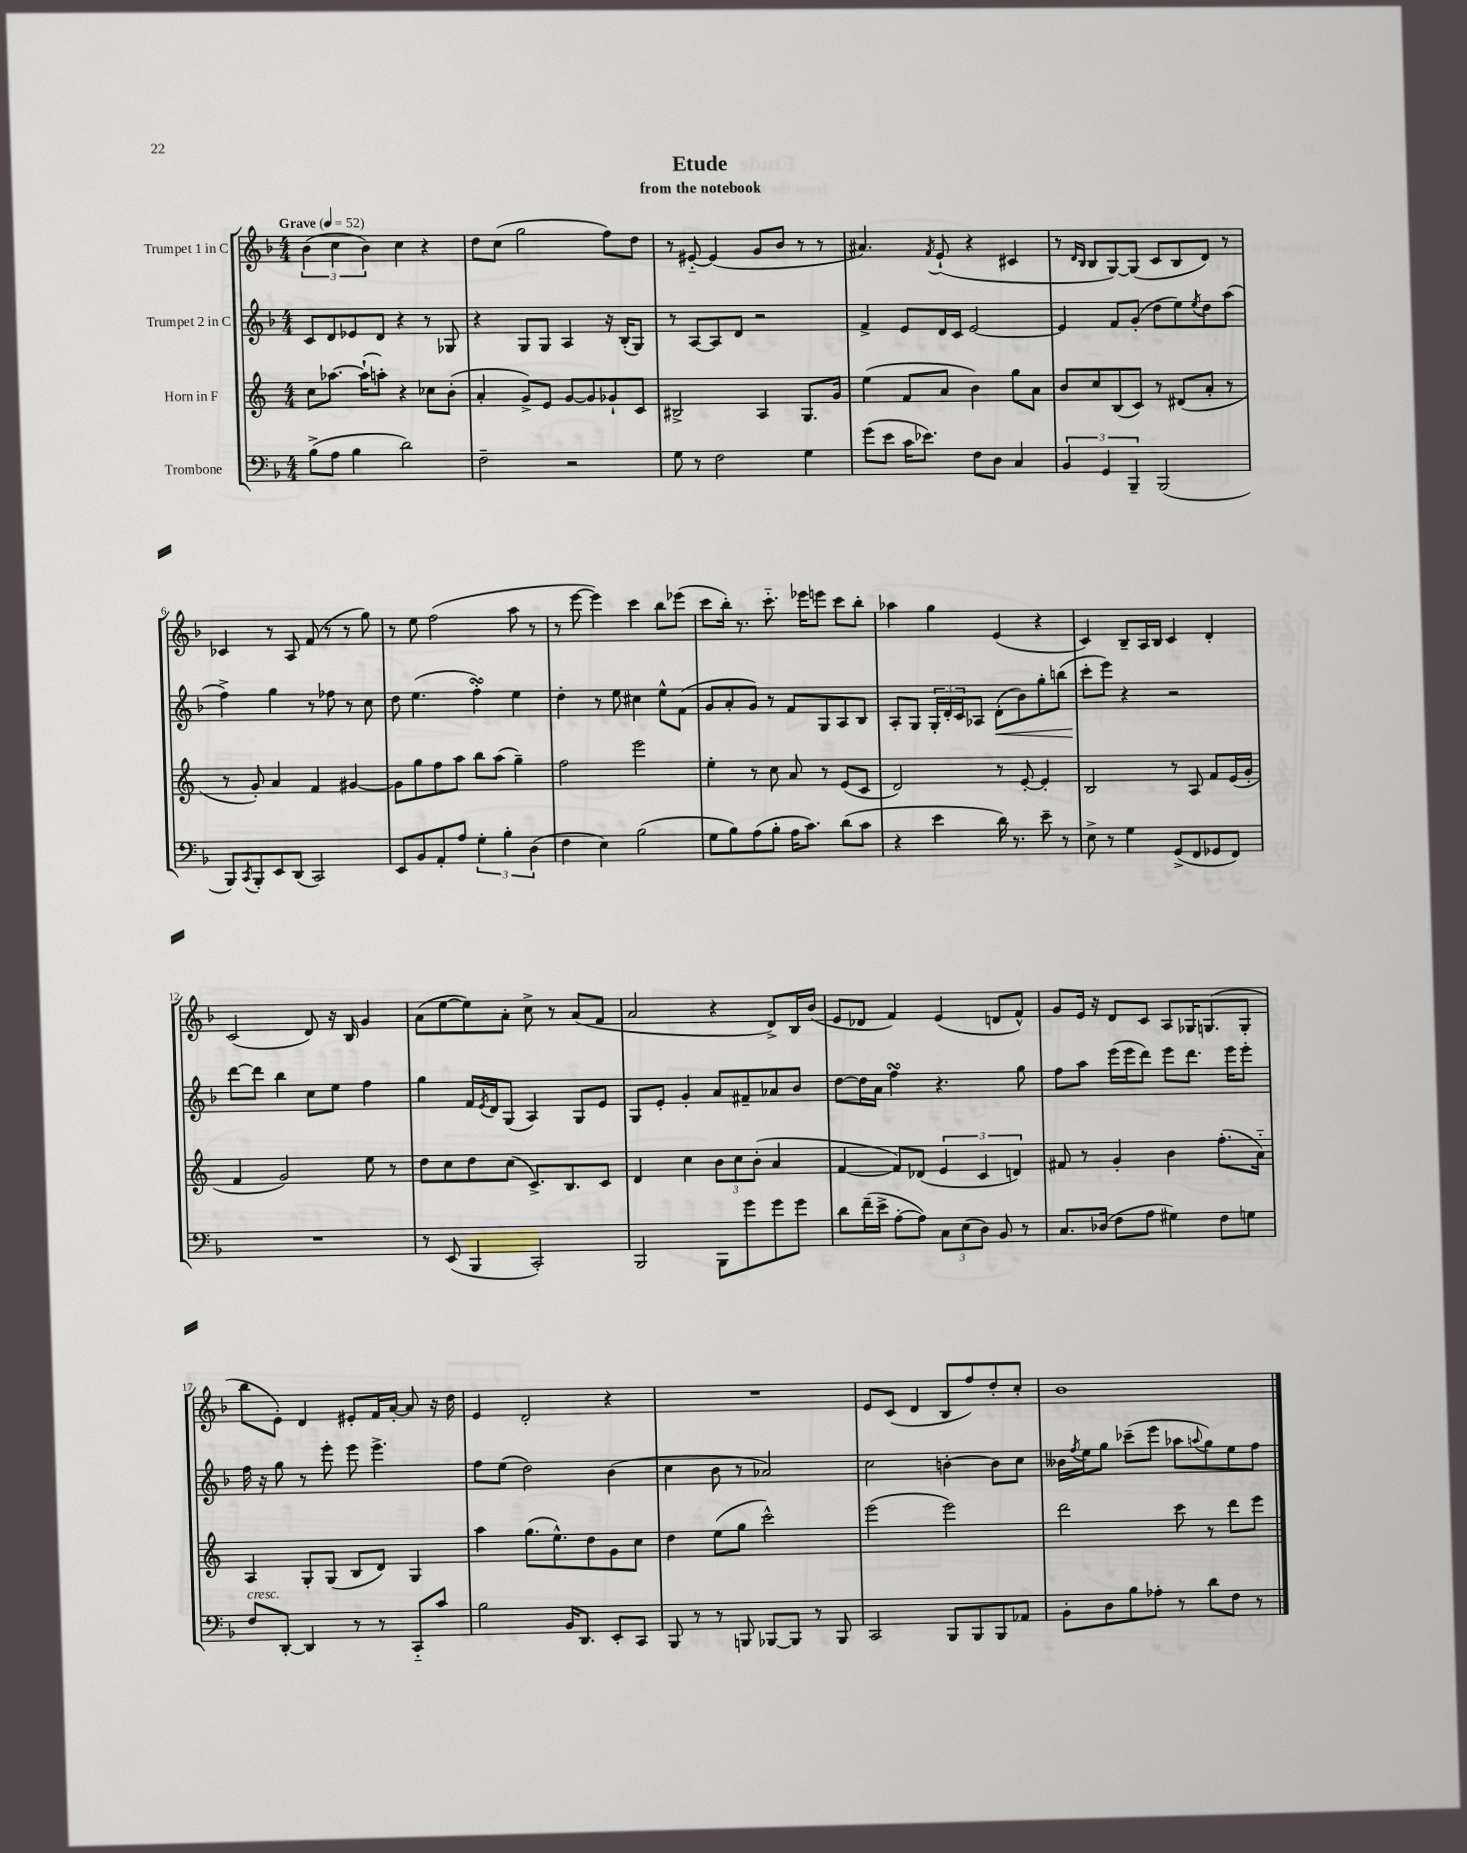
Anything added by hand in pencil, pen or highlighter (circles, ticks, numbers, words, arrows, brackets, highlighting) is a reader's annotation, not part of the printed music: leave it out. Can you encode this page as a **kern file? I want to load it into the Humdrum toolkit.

**kern	**kern	**kern	**dynam	**kern
*part4	*part3	*part2	*part2	*part1
*staff4	*staff3	*staff2	*staff2	*staff1
*I"Trombone	*I"Horn in F	*I"Trumpet 2 in C	*	*I"Trumpet 1 in C
*clefF4	*clefG2	*clefG2	*	*clefG2
*k[b-]	*k[]	*k[b-]	*	*k[b-]
*M4/4	*M4/4	*M4/4	*	*M4/4
*MM52	*MM52	*MM52	*	*MM52
=1	=1	=1	=1	=1
!	!	!	!	!LO:TX:a:B:t=Grave
(8B-^\L	8cc\L	8c/L	.	(6b-\
8A\J	[8.aa-X\J	8d/	.	.
.	.	.	.	6cc\
4B-\	.	8e-X/	.	.
.	(16aa-`\KL]	.	.	.
.	.	.	.	6b-\)
.	8aan'\J)	8d/J	.	.
2d\)	4r	4r	.	4cc\
.	8cc-X\L	8r	.	4r
.	(8b'\J	8G-X/	.	.
=2	=2	=2	=2	=2
2F~\	4a'/	4r	.	8dd\L
.	.	.	.	(8cc\J
.	8g^/L)	8G/L	.	2gg\
.	8e/J	8G/J	.	.
2r	[8g/L	4A/	.	.
.	8g/]	.	.	.
.	8g-X`/	16r	.	8ff\L)
.	.	(16B-'/KL	.	.
.	8c/J	8G/J)	.	8dd\J
=3	=3	=3	=3	=3
8G\	2B#X^/	8r	.	8r
8r	.	[8A/L	.	[8e#X/
2F\	.	8A/]	.	(4e#/]
.	.	8d/J	.	.
.	4A/	2r	.	8g/L
.	.	.	.	8b-/J
4G\	8.G/L	.	.	8r
.	.	.	.	8r
.	16g/Jk	.	.	.
=4	=4	=4	=4	=4
(8g\L	(4ee\	4f^/	.	4.a#X/)
8e\J	.	.	.	.
16c\KL	8f/L	8e/L	.	.
8.e-X\J)	.	.	.	.
.	.	.	.	8qf/
.	8a/J	16d/L	.	(8e`/
.	.	16c/JJ	.	.
8F\L	4b\)	[2e/	.	4r
8D\J	.	.	.	.
4C/	8gg\L	.	.	4c#X/
.	8a\J	.	.	.
=5	=5	=5	=5	=5
6BB-/	8b/L	4e/]	.	8r
.	.	.	.	16qqd/LL
.	.	.	.	16qqB-/JJ
.	8cc/	.	.	8B-/L
6GG/	.	.	.	.
.	(8B/	8f/L	.	[8G/)
6BBB-~/	.	.	.	.
.	8c/J)	(8g'/J	.	(8G/J]
(2BBB-/	8r	8dd\L	.	8c/L
.	(8d#X/L	8ee\)	.	8B-/
.	.	8qee/	.	.
.	8a'/J	8dd\	.	8d/J)
.	8r	(8aa\J	.	8r
!!LO:LB:g=z
=6	=6	=6	=6	=6
8BBB-/L)	8r	4ff^\)	.	4c-X/
8qCC/	.	.	.	.
8BBB-'/	8g'/)	.	.	.
8EE/	4a/	4gg\	.	8r
(8DD/J	.	.	.	8A/
2CC/)	4f/	8r	.	(8f/
.	.	8ff-X\	.	8r
.	[4g#X/	8r	.	8r
.	.	8cc\	.	8gg\)
=7	=7	=7	=7	=7
8EE/L	8g#\L]	8dd\	.	8r
8BB-/	8gg\	(4.ee\	.	8ee\
8AA'/	8ff\	.	.	(2ff\
8A/J	8aa\J	.	.	.
6G'\	8bb\L	4ffsSSs'\)	.	.
.	(8aa\J	.	.	.
6B-'\	.	.	.	.
.	4gg~\)	4ee\	.	8aa\
(6D\	.	.	.	.
.	.	.	.	8r
=8	=8	=8	=8	=8
4F\	2ff\	4dd'\	.	8r
.	.	.	.	[8eee\
4E\)	.	8r	.	4eee\])
.	.	8ee\	.	.
(2B-\	2eee\	4cc#X\	.	4ccc\
.	.	8ee^^\L	.	8bb-\L
.	.	(8f\J	.	(8eee-X\J
=9	=9	=9	=9	=9
8G\L	4ee'\	8g/L	.	8ccc\L
8B-\)	.	8a'/	.	16bb-'\Jk)
.	.	.	.	8.r
(8A\	8r	8g/J)	.	.
8B-'\J	8cc\	8r	.	8.ccc\
16A\KL	8a/	8f/L	.	.
8.c\J)	.	.	.	16eee-X\KL
.	8r	8G/	.	8eeen\J
(8d\L	(8e/L	8A/	.	8ccc\L
8c\J	8c/J	8B-/J	.	8bb-'\J
=10	=10	=10	=10	=10
4r	2d/)	8A'/L	.	4aa-X\
.	.	8G/J	.	.
4e\	.	24G'/LL	.	4gg\
.	.	24d'/	.	.
.	.	24c/J	.	.
.	.	8A-X/J	.	.
!	!	!	!LO:HP:b	!
16d\)	8r	(8d'\L	<	(4e/
8.r	.	.	.	.
.	[8e'/	8b-\)	.	.
8e~\	4e'/]	8gg'\	.	4r
8r	.	(8bbn\J	.	.
=11	=11	=11	=11	=11
8E^\	2B/	8ccc'\L	.	4c/)
8r	.	8eee\J)	[	.
4G\	.	4r	.	8B-~/L
.	.	.	.	16A/L
.	.	.	.	16B-/JJ
(8GG^/L	8r	2r	.	4c/
8FF/	8A/	.	.	.
8GG-X/	8f/L	.	.	4d'/
8FF/J)	(16e/L	.	.	.
.	16g'/JJ	.	.	.
!!LO:LB:g=z
=12	=12	=12	=12	=12
1r	4f/	[8ddd\L	.	(2c/
.	.	8ddd\J]	.	.
.	2g/)	4bb-\	.	.
.	.	8cc\L	.	8d/)
.	.	8ee\J	.	16r
.	.	.	.	16B-/
.	8ee\	4ff\	.	4g/
.	8r	.	.	.
=13	=13	=13	=13	=13
8r	8dd\L	4gg\	.	(8a\L
(8EE/	8cc\	.	.	[8ee\
4BBB-/	8dd\	16f/LL	.	8ee\])
.	.	8qe/	.	.
.	.	16d/J	.	.
.	(8cc\J	(8G/J	.	8a'\J
2CC'/)	8.c^/L)	4A/)	.	8cc^\
.	.	.	.	8r
.	8.B/	.	.	.
.	.	8G/L	.	(8a/L
.	8c/J	8e/J	.	8f/J
=14	=14	=14	=14	=14
2BBB-/	4d/	8G/L	.	2a/
.	.	8e'/J	.	.
.	4cc\	4g'/	.	.
8BBB-\L	12b\L	8a/L	.	4r
.	12cc\	.	.	.
8g\	.	8f#X~/	.	.
.	(12b'\J	.	.	.
8g\	4a/	8a-X/	.	8d^/L)
8g\J	.	8b-/J	.	16B-/L
.	.	.	.	(16b-/JJ
=15	=15	=15	=15	=15
8d\L	[4f/	[8dd\L	.	8e/L
(16f~\L	.	16dd\L]	.	8d-X/J
16e^\JJ	.	16a\JJ	.	.
[8A'\L	8f/L])	4ffsSSs\	.	4f/)
8A\J])	(8d-X/J	.	.	.
12C\L	6e/	4.r	.	(4e/
(12E\	.	.	.	.
12D\J)	6c/	.	.	.
8BB-/	.	.	.	8dn/L
.	6dn/)	.	.	.
8r	.	8gg\	.	8f^^/J)
=16	=16	=16	=16	=16
8.C/L	8f#X/	8ff\L	.	8g/L
.	8r	8aa\J	.	16e/Jk
(16D-X/Jk	.	.	.	16r
8F\L	4g'/	(16eee\LL	.	8d/L
.	.	16eee\J	.	.
8A\J	.	8ddd\J)	.	8c/J
4G#X\)	4b\	8eee\L	.	8A/L
.	.	8.ddd\J	.	16G-X/K
.	.	.	.	(8.Gn/
8F\L	(8.ff'\L	.	.	.
.	.	16eee\KL	.	.
8Gn\J	.	8eee'\J	.	8G'/J
.	16a\Jk)	.	.	.
!!LO:LB:g=z
=17	=17	=17	=17	=17
!LO:TX:a:i:t=cresc.	!	!	!	!
8F/L	4A/	16ff\	.	8bb-\L
.	.	16r	.	.
[8DD'/J	.	8gg\	.	8e'\J)
4DD/]	8G'/L	8r	.	4d/
.	(8G/J	8eee'\	.	.
8r	8B/L	8eee\	.	8e#X'/L
8r	8d/J)	4.eee^\	.	16f/L
.	.	.	.	[16a'/JJ
8CC/L	4G/	.	.	8a/]
8c/J	.	.	.	16r
.	.	.	.	16dd\
=18	=18	=18	=18	=18
2B-\	4aa\	8ff\L	.	4e/
.	.	(8ee\J	.	.
.	(8.gg\L	2dd\)	.	2d'/
.	8.ee^^\)	.	.	.
16BB-/KL	.	.	.	.
8.DD/J	.	.	.	.
.	8dd\	.	.	.
8EE'/L	8g\	(4b-\	.	4r
8CC/J	8cc\J	.	.	.
=19	=19	=19	=19	=19
8BBB-/	4dd\	4cc\	.	1r
8r	.	.	.	.
8r	(8ee\L	8b-\	.	.
8BBBn/	8gg\J	8r	.	.
[8BBB-X/L	2ccc^^\)	2a-X/)	.	.
8BBB-/J]	.	.	.	.
8r	.	.	.	.
8BBB-/	.	.	.	.
=20	=20	=20	=20	=20
2CC/	(2eee\	2cc\	.	8e/L
.	.	.	.	(8c/J
.	.	.	.	4d/
8BBB-/L	2eee\)	[4bn'\	.	8B-/L
8BBB-/	.	.	.	8ff/)
8BBB-/	.	8b\L]	.	8dd'/
8AA-X/J	.	8cc\J	.	8cc'/J
=21	=21	=21	=21	=21
8BB-'\L	2ddd\	16b--X\LL	.	1b-
.	.	8qff/	.	.
.	.	16ee\J	.	.
8D\	.	8gg\J	.	.
8B-\	.	(8ccc-X~\L	.	.
8A-X'\J	.	8eee\J	.	.
8r	8ccc\	8aa-X\L	.	.
.	.	8qqaan/	.	.
8d\L	8r	8gg\)	.	.
8F\J	8ddd\L	8ee\	.	.
8r	8eee\J	8ff\J	.	.
==	==	==	==	==
*-	*-	*-	*-	*-
